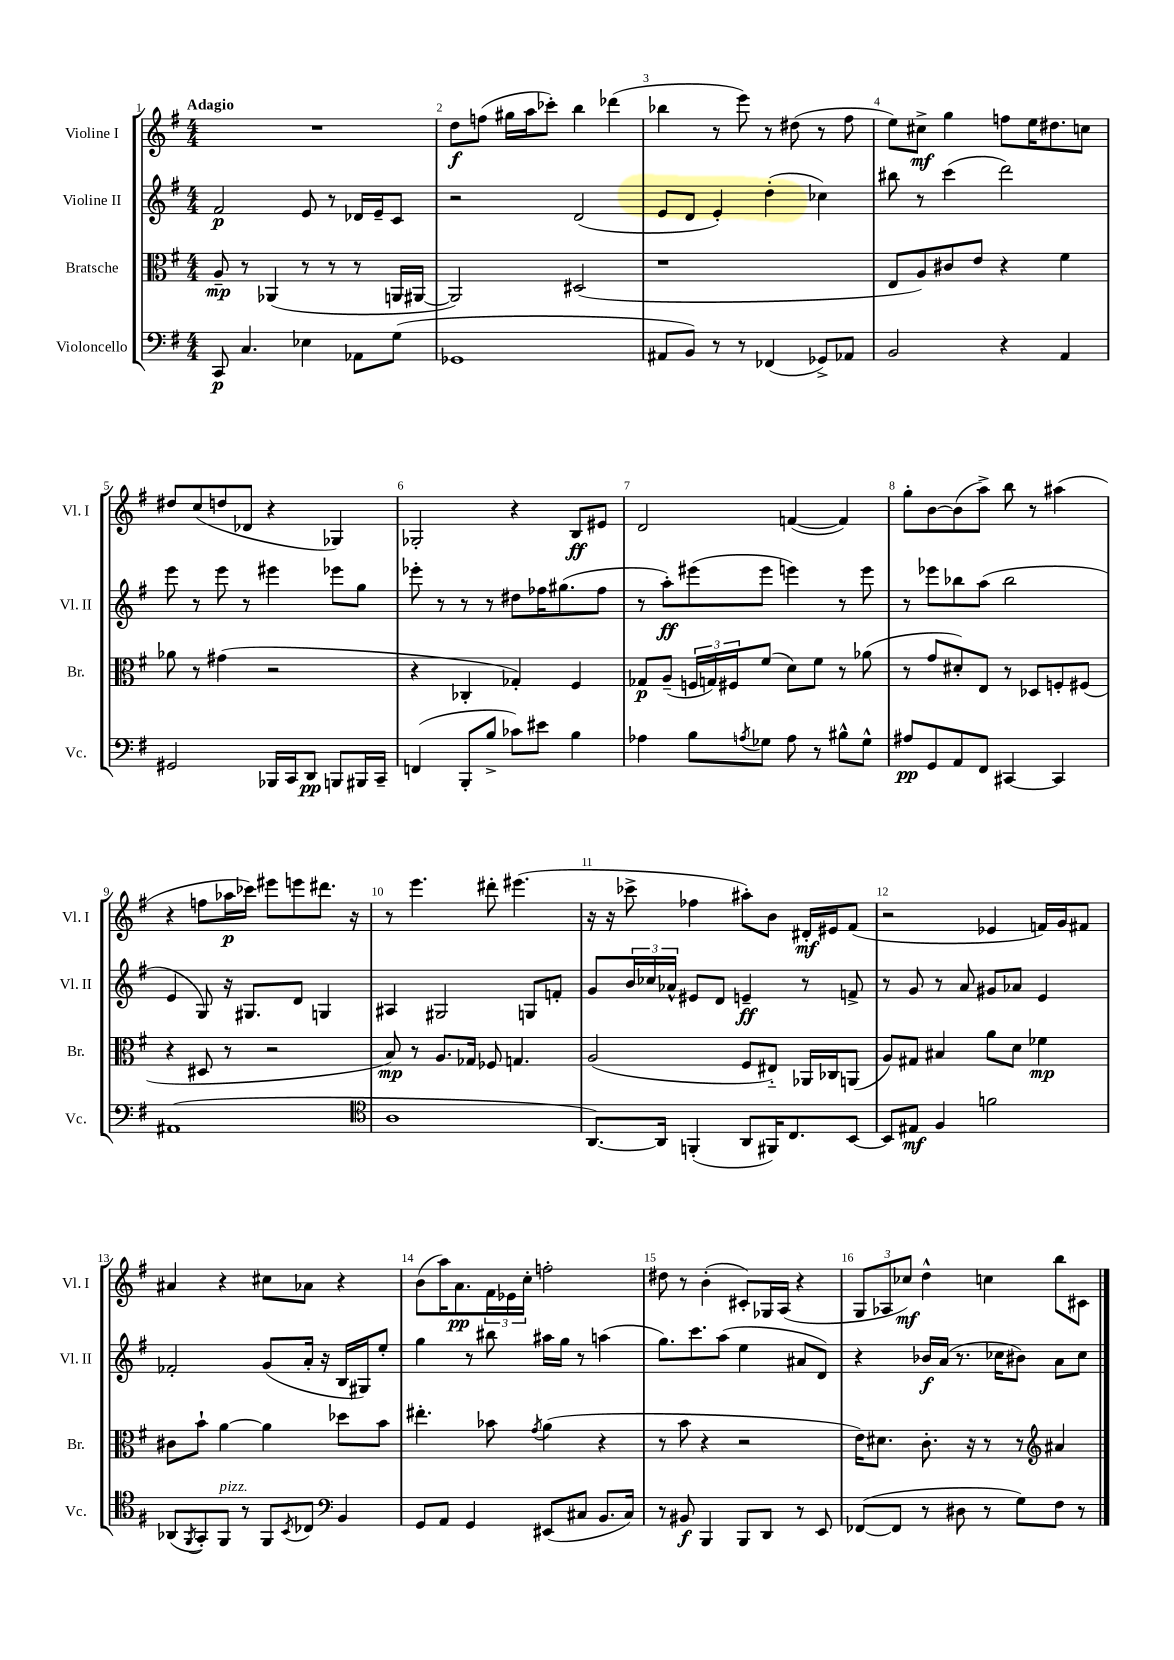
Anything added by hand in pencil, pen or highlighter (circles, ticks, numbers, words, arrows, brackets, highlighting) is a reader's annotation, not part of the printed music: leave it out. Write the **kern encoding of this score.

**kern	**kern	**kern	**kern
*staff4	*staff3	*staff2	*staff1
*clefF4	*clefC3	*clefG2	*clefG2
*k[f#]	*k[f#]	*k[f#]	*k[f#]
*M4/4	*M4/4	*M4/4	*M4/4
8CC	8A~	2f#	1r
4.C	8r	.	.
.	(4AA-	.	.
4E-	8r	8e	.
.	8r	8r	.
8AA-	8r	16d-	.
.	.	16e~	.
(8G	16AA	8c	.
.	[16AA#	.	.
=	=	=	=
1GG-	2AA#])	2r	8dd
.	.	.	(8ff
.	.	.	16gg#
.	.	.	16aa
.	.	.	8ccc-')
.	(2D#	(2d	4bb
.	.	.	(4ddd-
=	=	=	=
8AA#	1r	8e	4bb-
8BB)	.	8d	.
8r	.	4e')	8r
8r	.	.	8eee)
(4FF-	.	(4dd'	8r
.	.	.	(8dd#
8GG-^)	.	4cc-)	8r
8AA-	.	.	8ff#
=	=	=	=
2BB	8E	8bb#	8ee)
.	8A)	8r	8cc#^
.	8c#	(4ccc	4gg
.	8e	.	.
4r	4r	2ddd)	8ff
.	.	.	16ee
.	.	.	8.dd#
4AA	4f#	.	.
.	.	.	8cc
=	=	=	=
2GG#	8a-	8eee	8dd#
.	8r	8r	(8cc
.	(4g#	8eee	8dd
.	.	8r	8d-
16BBB-	2r	4eee#	4r
16CC	.	.	.
8DD	.	.	.
8BBB	.	8eee-	4G-)
16BBB#	.	8gg	.
16CC~	.	.	.
=	=	=	=
(4FF	4r	8eee-'	2G-'
.	.	8r	.
8BBB'	4C-'	8r	.
8B^	.	8r	.
8c-)	4G-')	8dd#	4r
8e#	.	16ff-	.
.	.	(8.gg#	.
4B	4F#	.	8B
.	.	8ff-	8e#
=	=	=	=
4A-	8G-	8r	2d
.	(8A~	8aa')	.
8B	24F	(8eee#	.
.	24G)	.	.
.	24F#	.	.
8qA	.	.	.
8G-	(8f#	8eee#	.
8A	8d)	4eee)	([4f
8r	8f#	.	.
8B#^^	8r	8r	4f])
8G-^^	(8a-	8eee	.
=	=	=	=
8A#	8r	8r	8gg'
8GG	8g	8eee-	[8b
8AA	8d#')	8bb-	(8b]
8FF#	8E	(8aa	8aa^)
[4CC#	8r	2bb-	8bb
.	8D-	.	8r
4CC#]	8F'	.	(4aa#
.	(8F#	.	.
=	=	=	=
(1AA#	4r	4e	4r
.	8D#	8G)	8ff
.	8r	16r	16aa-
.	.	8.G#	16ccc-)
.	2r	.	8eee#
.	.	8d	8eee
.	.	4G	8.ddd#
.	.	.	16r
=	=	=	=
*clefC4	*	*	*
1A	8B)	4A#	8r
.	8r	.	4.eee
.	8.A	2G#	.
.	16G-	.	.
.	8F-	.	8ddd#'
.	4.G	.	(4.eee#
.	.	8G	.
.	.	8f'	.
=	=	=	=
[8.AA)	(2A	8g	16r
.	.	.	16r
.	.	24b	8ccc-^
.	.	24cc-	.
16AA]	.	.	.
.	.	24a-^^	.
(4FF'	.	8e#	4ff-
.	.	8d	.
8AA	8F#	4e~	8aa#')
16FF#)	8E#'~)	.	8b
8.C	.	.	.
.	16AA-	8r	16d#'
.	16C-	.	16e#
[8BB	(8AA	8f^	(8f#
=	=	=	=
8BB]	8A)	8r	2r
8E#	8G#	8g	.
4F#	4B#	8r	.
.	.	8a	.
2f	8a	8g#	4e-
.	8d	8a-	.
.	4f-	4e	16f)
.	.	.	16g
.	.	.	8f#
=	=	=	=
(8AA-	8c#	2f-'	4a#
8qFF#	.	.	.
8GG')	8b`	.	.
8FF#	[4a	.	4r
8r	.	.	.
8FF#	4a]	(8g	8cc#
8qBB	.	.	.
8C-	.	16a'	8a-
.	.	16r	.
*clefF4	*	*	*
4BB	8dd-	16B	4r
.	.	16G#)	.
.	8b	8ee'	.
=	=	=	=
8GG	4.ee#'	4gg	(8b
8AA	.	.	16aa)
.	.	.	8.a
4GG	.	8r	.
.	8b-	8bb#	24f#
.	.	.	24e-
.	.	.	24cc'
.	8qg	.	.
(8EE#	(4a	16aa#	2ff'
.	.	16gg	.
8C#	.	8r	.
8.BB	4r	(4aa	.
16C#)	.	.	.
=	=	=	=
8r	8r	8.gg)	8dd#
8BB#	8b	.	8r
.	.	8.ccc	.
4BBB	4r	.	(4b'
.	.	(8aa	.
8BBB	2r	4ee	8c#')
8DD	.	.	16G-
.	.	.	(16A
8r	.	8a#	4r
8EE	.	8d)	.
=	=	=	=
([8FF-	16e)	4r	12G
.	8.d#	.	.
.	.	.	12A-
8FF-]	.	.	.
.	.	.	12cc-)
8r	8.c'	16b-	4dd^^
.	.	(16a	.
8D#	.	8.r	.
.	16r	.	.
8r	8r	.	4cc
.	.	16cc-	.
8G)	8r	8b#)	.
*	*clefG2	*	*
8F#	4a#	8a	8bb
8r	.	8cc-	8c#
==	==	==	==
*-	*-	*-	*-
